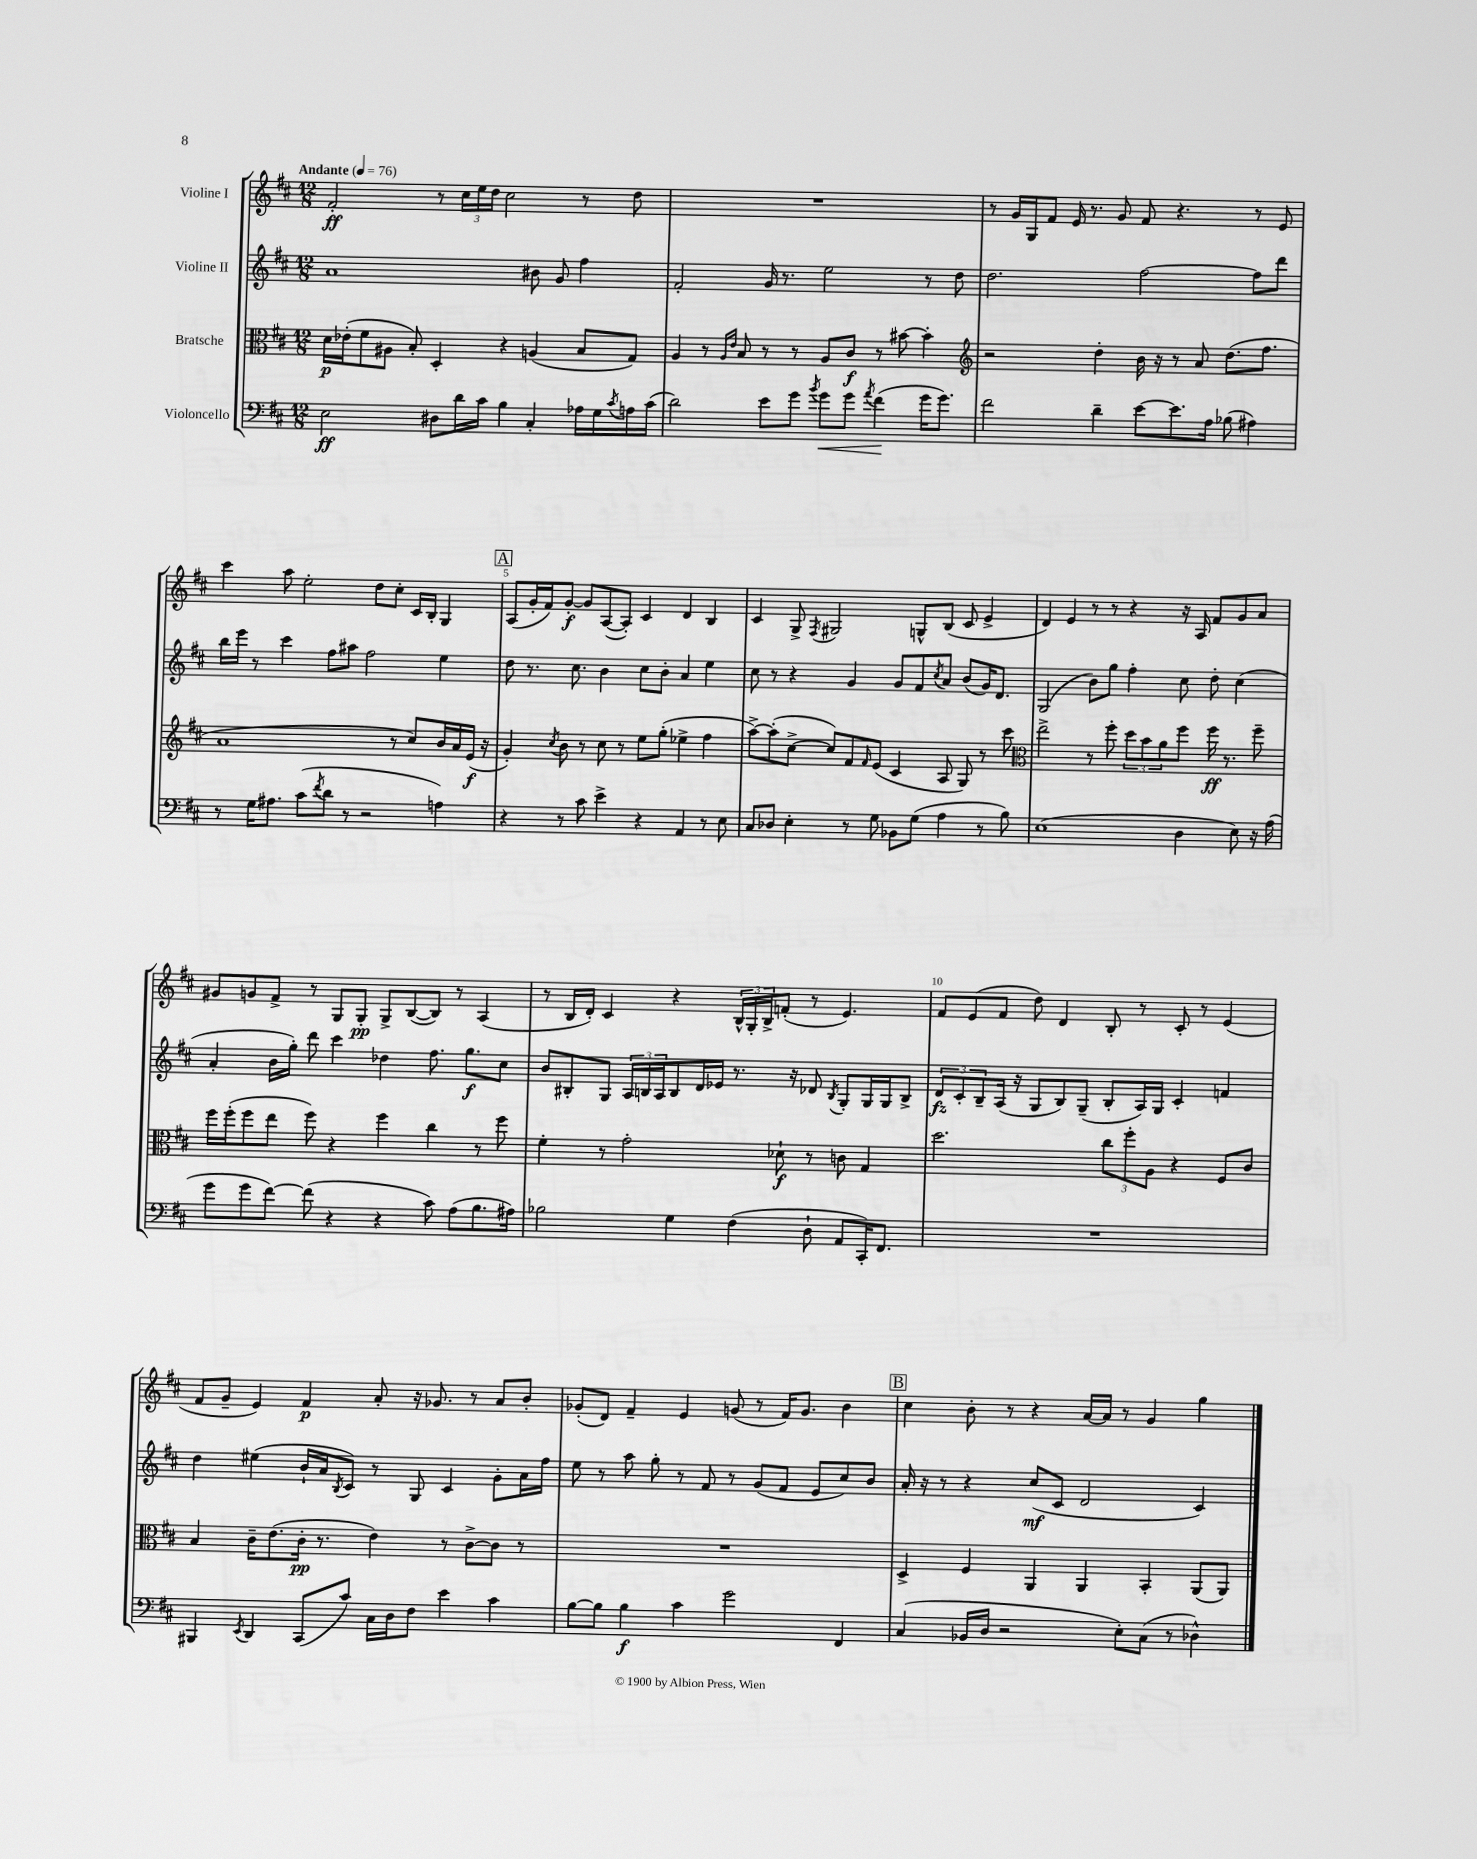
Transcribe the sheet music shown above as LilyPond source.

<<
\new StaffGroup <<
\new Staff = "s0" \with { instrumentName = "Violine I" } {
    \clef treble \key d \major \numericTimeSignature \time 12/8 \tempo "Andante" 4 = 76
    fis'2-.\ff r8 \tuplet 3/2 { cis''16 e''16 d''16 } cis''2 r8 d''8 |
    R1. |
    r8 g'16 g16 fis'8 e'16 r8. g'8 fis'8 r4. r8 e'8 |
    cis'''4 a''8 e''2-. d''8 cis''8-. cis'16 b16-. g4 |
    \mark \markup { \box "A" } a8( g'16-. fis'16) g'8~-.\f g'8 a8~( a8-.) cis'4 d'4 b4 |
    cis'4 g8-> \acciaccatura { fis8 } gis2 g8-^ b8( cis'8 e'4-> |
    d'4) e'4 r8 r8 r4 r16 a16 fis'8 g'8 a'8 |
    gis'8 g'8 fis'8-> r8 g8 g8-.\pp g8-> b8~( b8) r8 a4( |
    r8 b16 d'16-.) cis'4 r4 \tuplet 3/2 { b16-^ g16-. b16-> } f'8-.( r8 e'4.) |
    fis'8 e'8( fis'8 d''8) d'4 b8-. r8 cis'8-. r8 e'4( |
    fis'8 g'8-- e'4) fis'4\p a'8-. r16 ges'8. r8 a'8 b'8-. |
    ges'8-.( d'8) fis'4-- e'4 g'8( r8 fis'16) g'8. b'4 |
    \mark \markup { \box "B" } cis''4 b'8-. r8 r4 a'16~ a'16 r8 g'4 g''4 \bar "|." |
}
\new Staff = "s1" \with { instrumentName = "Violine II" } {
    \clef treble \key d \major \numericTimeSignature \time 12/8
    a'1 bis'8 g'8 fis''4 |
    fis'2-. g'16 r8. e''2 r8 d''8 |
    d''2. fis''2~ fis''8 d'''8 |
    b''16 e'''16 r8 cis'''4 fis''8 ais''8 fis''2 e''4 |
    \mark \markup { \box "A" } d''8 r8. cis''8. b'4 cis''8 b'8-. a'4 e''4 |
    cis''8 r8 r4 g'4 g'8 fis'8 \acciaccatura { cis''8 } a'8 b'8( g'16) d'8. |
    g2( b'8) g''8 fis''4-. cis''8 d''8-. cis''4( |
    a'4-. b'16 g''16-.) d'''8 cis'''4 des''4 fis''8. g''8.\f cis''8 |
    b'8 bis8-. g8 \tuplet 3/2 { a16 b16 a16 } b8 d'16 ees'16 r8. r16 des'8 \acciaccatura { b8 } g8-. g16 g16 b8-> |
    \tuplet 3/2 { d'8\fz cis'8-. b8-- } a16( r16 g8 b8) g8--( b8-. a16) g16 cis'4-. f'4 |
    d''4 eis''4( b'16-! a'16 \acciaccatura { b8 } cis'8) r8 g8 cis'4 g'8-. a'16 fis''16 |
    e''8 r8 a''8 g''8-. r8 fis'8 r8 g'8( fis'8 e'8 cis''8) b'8 |
    \mark \markup { \box "B" } a'16-. r16 r8 r4 cis''8\mf( cis'8 d'2 cis'4) \bar "|." |
}
\new Staff = "s2" \with { instrumentName = "Bratsche" } {
    \clef alto \key d \major \numericTimeSignature \time 12/8
    d'16\p ees'16-.( fis'8 ais8 b8-.) d4-. r4 a4( b8 g8) |
    a4 r8 \grace { a16 e'16 } b8 r8 r8 a8 cis'8\f r8 bis'8~ bis'4-. |
    \clef treble r2 d''4-. b'16 r16 r8 a'8 d''8.( fis''8. |
    a'1 r8 cis''8) b'16 a'16 e'16\f( r16 |
    \mark \markup { \box "A" } g'4-.) \acciaccatura { cis''8 } b'8 r8 cis''8 r8 e''8 g''8-.( ees''4-> fis''4 |
    a''8~->) a''8-.( cis''8~-> cis''8) fis'8 \grace { fis'16 } e'8( cis'4 a8 g8) r8 cis'''8 |
    \clef alto e''2-> r8 fis''8-. \tuplet 3/2 { d''8 b'8 a'8 } fis''8 fis''16\ff r8. fis''8-- |
    fis''16 fis''16-.( fis''8 e''8 fis''8) r4 fis''4 cis''4 r8 fis''8 |
    fis'4-. r8 g'2-. des'8-!\f r8 c'8 g4 |
    d''2. \tuplet 3/2 { cis''8 fis''8-. a8 } r4 fis8 cis'8 |
    b4 cis'16-- e'8.( cis'16-.\pp r8. e'4) r8 cis'8~-> cis'8 r8 |
    R1. |
    \mark \markup { \box "B" } d4-> fis4 a,4 a,4 b,4-. a,8( a,8) \bar "|." |
}
\new Staff = "s3" \with { instrumentName = "Violoncello" } {
    \clef bass \key d \major \numericTimeSignature \time 12/8
    e2\ff dis8 d'16 cis'16 b4 cis4-. aes16 g16 \acciaccatura { cis'8 } a16 cis'16( |
    d'2) e'8 g'8 \acciaccatura { b'8 } g'8\< g'8 \acciaccatura { a'8 } fis'4\!( g'16 g'8.) |
    fis'2 d'4-- e'8~ e'8. a16 bes8( ais4) |
    r8 g16 ais8. cis'8( \acciaccatura { fis'8 } d'8 r8 r2 a4) |
    \mark \markup { \box "A" } r4 r8 cis'8 e'4-> r4 a,4 r8 e8 |
    cis8 des8 e4-. r8 g8 bes,8 g8( a4 r8 b8) |
    e1( d4 e8) r16 a16( |
    g'8 g'8 fis'8~) fis'8( r4 r4 cis'8) a8( b8. ais16) |
    bes2 g4 fis4( d8-! a,8 cis,16-.) fis,8. |
    R1. |
    bis,,4 \acciaccatura { e,8 } d,4 cis,8( cis'8) cis16 d16 fis8 e'4 cis'4 |
    b8~ b8 b4\f cis'4 g'2 fis,4 |
    \mark \markup { \box "B" } cis4( bes,16 d16 r2 e8-.) cis8( r8 des4-^) \bar "|." |
}
>>
>>
\layout { \context { \Score \override BarNumber.break-visibility = ##(#f #t #t) barNumberVisibility = #(every-nth-bar-number-visible 5) } }
